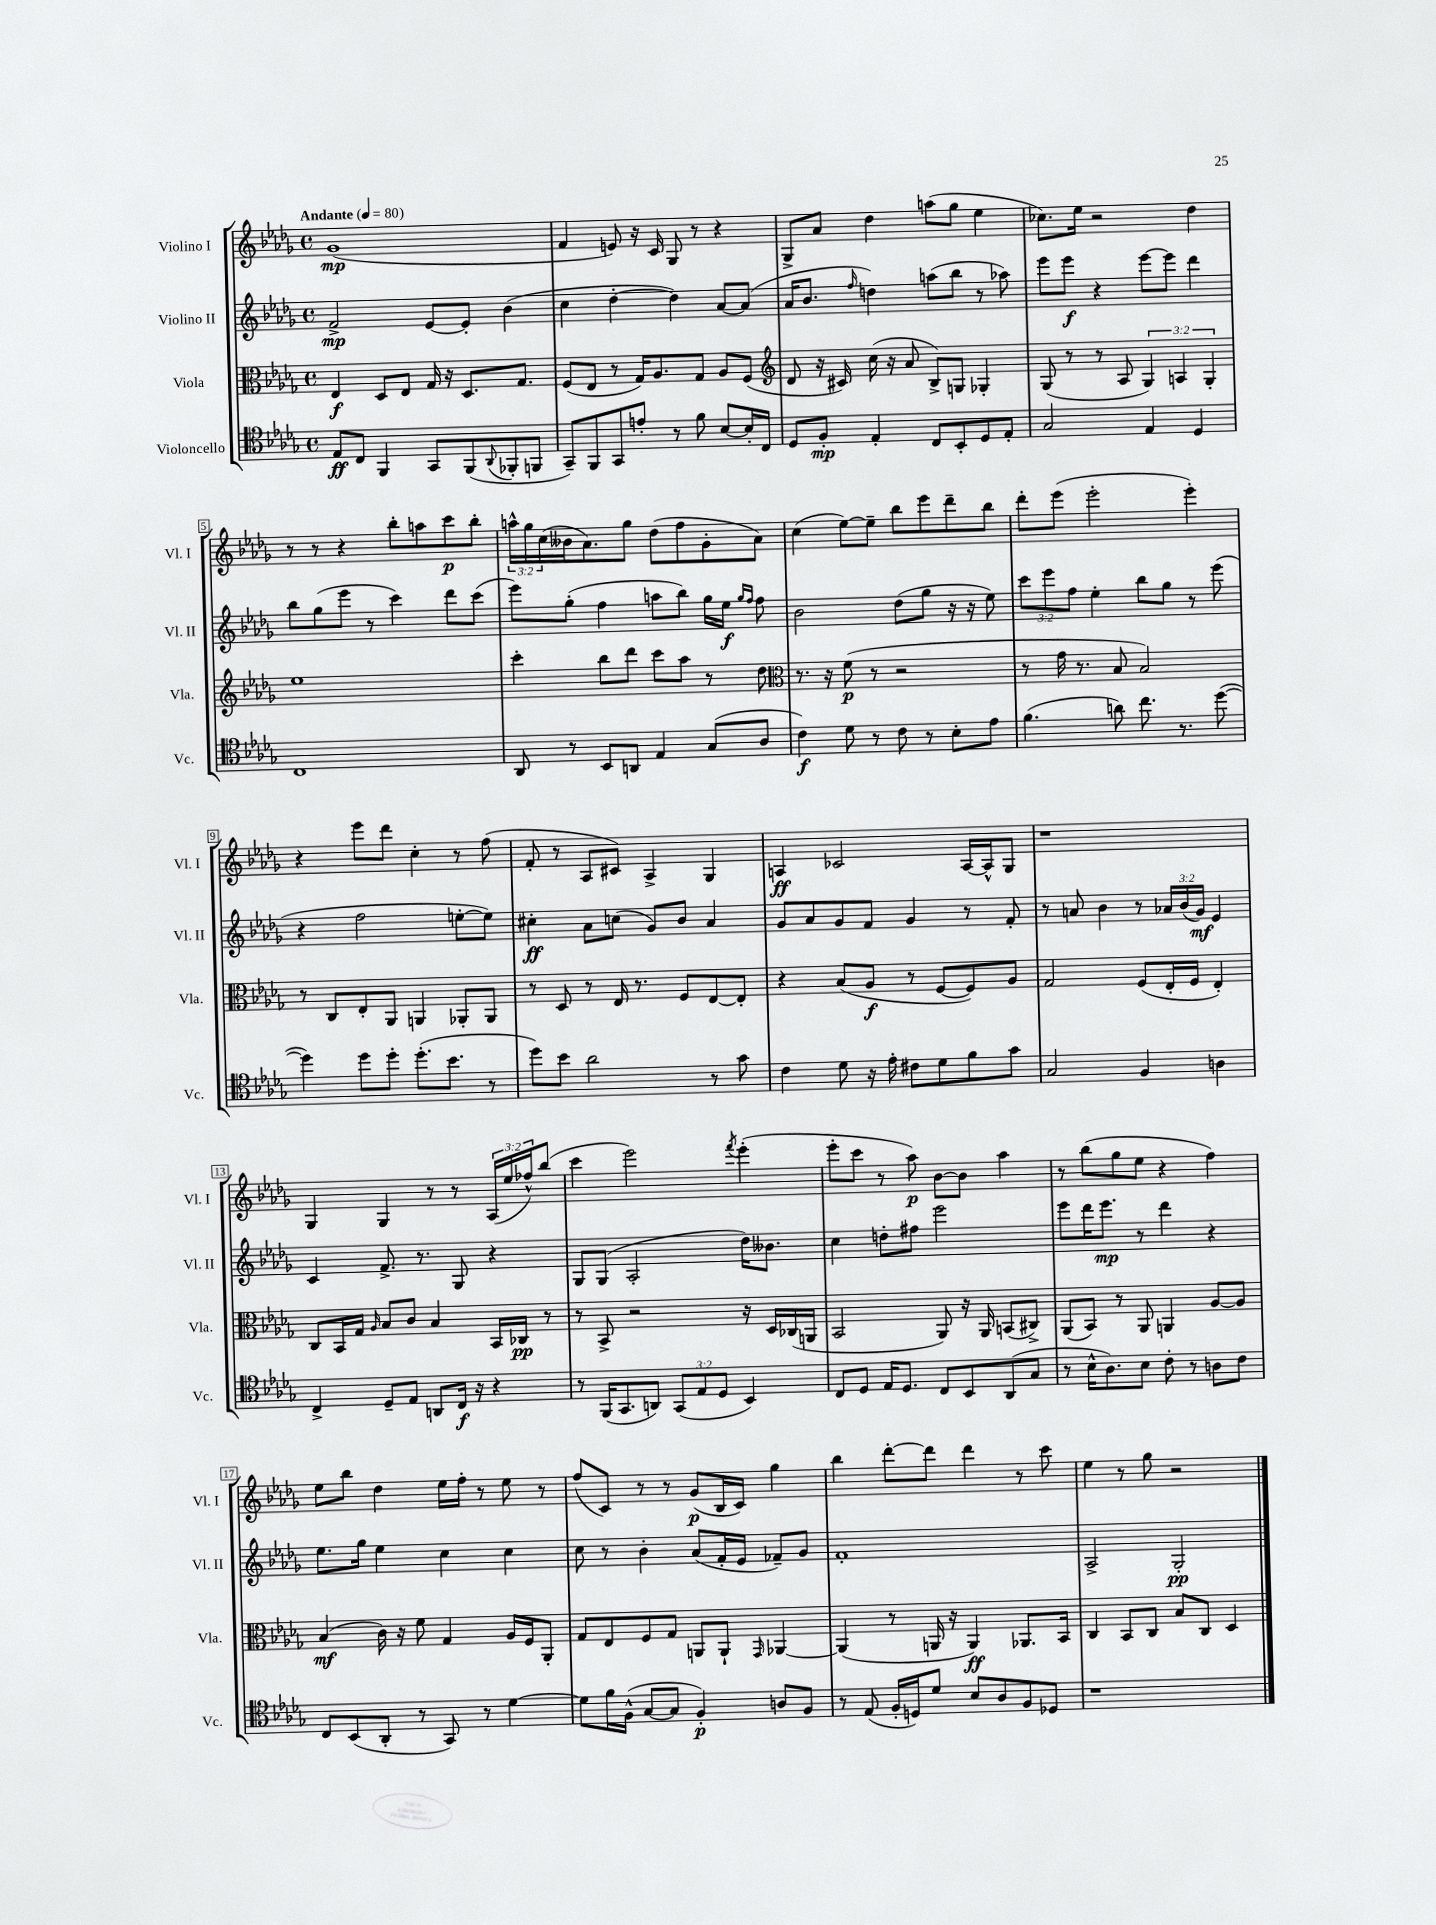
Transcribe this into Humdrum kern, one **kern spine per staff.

**kern	**kern	**kern	**kern
*staff4	*staff3	*staff2	*staff1
*clefC4	*clefC3	*clefG2	*clefG2
*k[b-e-a-d-g-]	*k[b-e-a-d-g-]	*k[b-e-a-d-g-]	*k[b-e-a-d-g-]
*M4/4	*M4/4	*M4/4	*M4/4
*met(c)	*met(c)	*met(c)	*met(c)
*MM80	*MM80	*MM80	*MM80
8E-/L	4E-/	2f^/	(1g-
8C/J	.	.	.
4FF/	8D-/L	.	.
.	8E-/J	.	.
8GG-/L	16G-/	[8e-/L	.
.	16r	.	.
(8FF/	8.D-/L	8e-'/]J	.
8qqAA-/	.	.	.
8FF-'/	.	(4b-\	.
.	8.G-/J	.	.
8FF/J	.	.	.
=	=	=	=
8GG-~/L)	(8F/L	4cc\	4f/
8FF/	8E-/J	.	.
8GG-/	8r	[4dd-'\	8e/)
8e'/J	16G-/LK)	.	16r
.	8.A-/	.	16c/
8r	.	4dd-\])	8G-/
8f\	8G-/J	.	8r
[8B-/L	8A-/L	[8a-/L	4r
16B-'/]L	(8F/J	(8a-/]J	.
16C/JJ	.	.	.
=	=	=	=
*	*clefG2	*	*
8D-/L	8d-/	16a-/LK	8G-^/L
.	.	8.b-/J	.
8F'/J	16r	.	8a-/J
.	16c#/)	.	.
.	.	16qqff/	.
4E-'/	(16cc\	4dd\)	4dd-\
.	16r	.	.
.	8a-/	.	.
8C/L	8B-^/L)	(8aa\L	(8aa\L
8BB-'/	8G/J	8bb-\J	8gg-\J
8D-/	4G-'/	8r	4ee-\
8E-'/J	.	8aa-\)	.
=	=	=	=
2G-/	(8G-/	8eee-\L	8.cc-\L)
.	8r	8eee-\J	.
.	.	.	16ee-\Jk
.	8r	4r	2r
.	8A-/	.	.
4E-/	6G-/)	[8eee-\L	.
.	.	8eee-\]J	.
.	6A/	.	.
4D-/	.	4ddd-\	4dd-\
.	6G-'/	.	.
=	=	=	=
1C	1ee-	8bb-\L	8r
.	.	(8gg-\	8r
.	.	8eee-\J	4r
.	.	8r	.
.	.	4ccc\)	8bb-'\L
.	.	.	8aa\
.	.	8ddd-\L	8ccc\
.	.	(8ccc\J	8bb-'\J
=	=	=	=
8AA-/	4ccc'\	8eee-\L)	24aa^^\LL
.	.	.	24gg-\
.	.	.	(24cc\
8r	.	(8gg-'\J	16b--\J
.	.	.	8.a-\)
8BB-/L	8bb-\L	4ff\	.
8AA/J	8ddd-\J	.	8gg-\J
4E-/	8ccc\L	8aa\L	(8dd-\L
.	8aa-\J	8bb-\J)	8ff\
(8G-/L	8r	16gg-\LL	8g-'\
.	.	16ee-\JJ	.
.	.	16qqgg-/LL	.
.	.	16qqff/JJ	.
8A-/J	8dd-\	8ff\	8a-\J)
=	=	=	=
*	*clefC3	*	*
4c\)	8.r	2b-\	(4cc\
.	16r	.	.
8d-\	(8f\	.	[8ee-\L)
8r	8r	.	8ee-~\]J
8c\	2r	(8dd-\L	8bb-\L
8r	.	8gg-\J	8eee-\
8B-'\L	.	16r	8ddd-~\
.	.	16r	.
8e-\J	.	8ee-\)	8bb-\J
=	=	=	=
(4.f\	8r	12ccc\L	8ddd-'\L
.	.	12eee-\	.
.	16g-\	.	(8eee-\J
.	.	12ff\J	.
.	8.r	.	.
.	.	4ee-'\	2eee-'\
8a\)	8B-/	.	.
8.cc\	2B-/)	8bb-\L	.
.	.	8gg-\J	.
8.r	.	.	.
.	.	8r	4eee-'\)
([8dd-\	.	(8eee-\	.
=	=	=	=
4dd-\])	8r	4r	4r
.	8C/L	.	.
8dd-\L	8E-'/	2ff\	8eee-\L
8dd-'\J	8AA-/J	.	8ddd-\J
(8.dd-'\L	4AA/	.	4cc'\
8.b-\J	.	.	.
.	8AA-'/L	[8ee'\L	8r
8r	8AA-/J	8ee\]J)	(8ff\
=	=	=	=
8dd-\L)	8r	4cc#'\	8f'/
8b-\J	8D-/	.	8r
2a-\	8r	8a-\L	8A-/L
.	16E-/	(8cc\J	8c#/J)
.	8.r	.	.
.	.	8g-/L)	4A-^/
.	8F/L	8b-/J	.
8r	[8E-/	4a-/	4G-/
8g-\	8E-'/]J	.	.
=	=	=	=
4c\	4r	8g-/L	4A/
.	.	8a-/	.
8d-\	(8B-/L	8g-/	2c-/
16r	8A-/J	8f/J	.
16e-'\	.	.	.
8c#\L	8r	4g-/	.
8d-\	[8F/L	.	.
8f\	8F/])	8r	[16A/LL
.	.	.	16A^^/]J
8g-\J	8A-/J	8f'/	8G-/J
=	=	=	=
2G-/	2G-/	8r	1r
.	.	8a/	.
.	.	4b-\	.
4F/	(8F/L	8r	.
.	16E-'/L	24a-/LL	.
.	.	(24b-/	.
.	16F/JJ	.	.
.	.	24g-/JJ)	.
4A\	4E-'/)	4e-/	.
=	=	=	=
4C^/	8C/L	4c/	4G-/
.	16BB-/L	.	.
.	16G-/JJ	.	.
.	16qqA-/	.	.
8D-~/L	8B-/L	8.f^/	4G-/
8E-/J	8c/J	.	.
.	.	8.r	.
8AA/L	4B-/	.	8r
16C/Jk	.	8G-/	8r
16r	.	.	.
4r	16BB-/LL	4r	(24A-/LL
.	.	.	24ee-/
.	16C-/JJ	.	.
.	.	.	24ff-^^/J)
.	8r	.	(8bb-/J
=	=	=	=
8r	8r	8G-/L	4ccc\
(16FF/LK	8BB-^/	(8G-/J	.
8.GG-/	.	.	.
.	2r	2A-'/	2eee-\)
8AA/J)	.	.	.
(12GG-/L	.	.	.
12E-/	.	.	.
12D-/J	.	.	.
.	.	.	8qfff/
4BB-/)	16r	16dd-\LK)	(4eee-'\
.	16D-/LL	8.b--\J	.
.	(16C-/	.	.
.	16AA/JJ	.	.
=	=	=	=
8C/L	2BB-/	4cc\	8eee-'\L
8D-/J	.	.	8ccc\J
16E-/LK	.	8dd'\L	8r
8.D-/J	.	.	.
.	.	8ff#\J	8aa-\)
8C/L	8AA-/)	2eee-\	[8b-\L
8BB-/	16r	.	8b-\]J
.	16AA-/	.	.
(8AA-/	(8BB/L	.	4aa-\
8G-/J	8C#^/J)	.	.
=	=	=	=
8r	(8AA-/L	8eee-\L	8r
16B-^^\LK	8BB-/J)	16ddd-\K	(8bb-\L
8.A-\)	.	8.eee-\J	.
.	8r	.	8gg-\
8B-\J	8AA-/	8r	8ee-\J
8c'\	4AA/	4ddd-\	4r
8r	.	.	.
8A\L	[8A-/L	4r	4ff\)
8c\J	8A-/]J	.	.
=	=	=	=
8C/L	(4B-/	8.ee-\L	8ee-\L
(8BB-/	.	.	8bb-\J
.	.	16gg-\Jk	.
8AA-'/J	16c\)	4ee-\	4dd-\
.	16r	.	.
8r	8f\	.	.
8GG-/)	4G-/	4cc\	16ee-\LL
.	.	.	16ff'\JJ
8r	.	.	8r
[4d-\	16A-/LL	4cc\	8ee-\
.	16F/J	.	.
.	8AA-'/J	.	8r
=	=	=	=
8d-\]L	8G-/L	8cc\	(8ff/L
16f\L	8E-/	8r	8c/J)
(16F^^\JJ	.	.	.
[8G-/L	8F/	4b-'\	8r
8G-/]J	8G-/J	.	8r
4F'/)	8AA/L	(8a-/L	(8g-/L
.	8AA`/J	16f'/L	16B-/L
.	.	16e-/JJ	16c/JJ)
.	16qqGG-/	.	.
8A/L	[4AA-/	8f-~/L)	4gg-\
8F/J	.	8g-/J	.
=	=	=	=
8r	(4AA-/]	1f'	4bb-\
(8E-/	.	.	.
16F'/LL	8r	.	[8ddd-'\L
16D/J)	.	.	.
8d-/J	16AA/	.	8ddd-\]J
.	16r	.	.
8B-/L	4AA/)	.	4ddd-\
8A-/	.	.	.
8F/	8.AA-/L	.	8r
8D-/J	.	.	8ccc\
.	16BB-/Jk	.	.
=	=	=	=
1r	4C/	2A-^/	4ee-\
.	8BB-/L	.	8r
.	8C/J	.	8gg-\
.	8B-/L	2G-'/	2r
.	8C/J	.	.
.	4D-/	.	.
==	==	==	==
*-	*-	*-	*-
